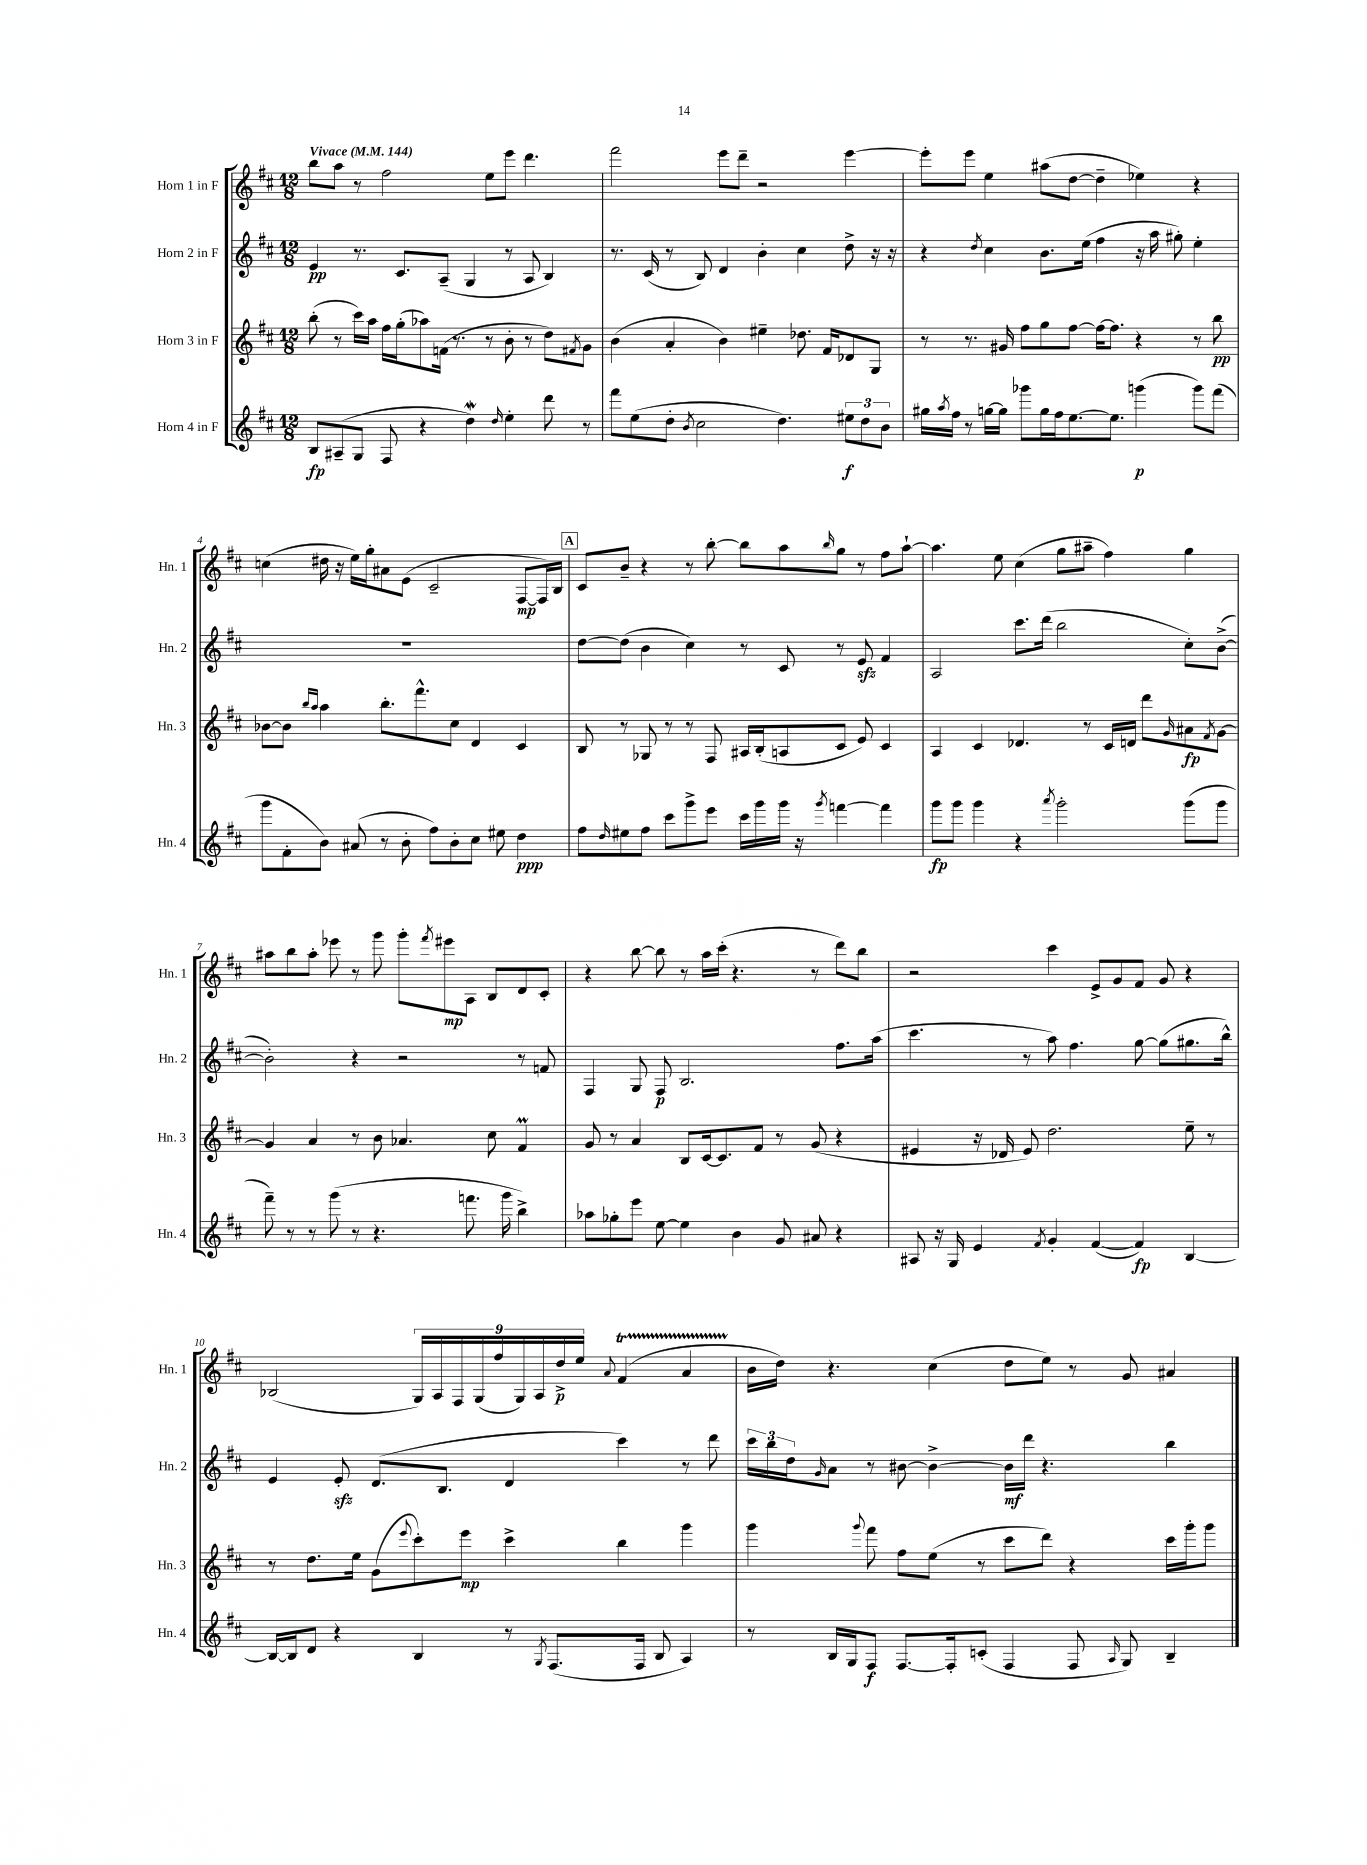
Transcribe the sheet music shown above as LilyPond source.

<<
\new StaffGroup <<
\new Staff = "s0" \with { instrumentName = "Horn 1 in F" shortInstrumentName = "Hn. 1" } {
    \clef treble \key d \major \numericTimeSignature \time 12/8 \tempo "Vivace" 4 = 144
    b''8 a''8 r8 fis''2 e''8 e'''8 d'''4. |
    fis'''2 e'''8 d'''8-- r2 e'''4~ |
    e'''8-. e'''8 e''4 ais''8( d''8~ d''4-- ees''4) r4 |
    c''4( dis''16 r16 e''16) g''16-. ais'8 e'8( cis'2-- fis8~\mp fis16) b16 |
    \mark \markup { \box "A" } cis'8 b'8-- r4 r8 b''8~-. b''8 a''8 \grace { b''16 } g''8 r8 fis''8 a''8~-! |
    a''4. e''8 cis''4( g''8 ais''8-- fis''4) g''4 |
    ais''8 b''8 ais''8-. ees'''8 r8 g'''8 g'''8-. \acciaccatura { fis'''8 } eis'''8\mp a8 b8 d'8 cis'8-. |
    r4 b''8~ b''8 r8 a''16 cis'''16-.( r4. r8 d'''8) b''8 |
    r2 cis'''4 e'8-> g'8 fis'8 g'8 r4 |
    bes2( \tuplet 9/8 { g16) a16 fis16 g16( fis''16 g16) a16 d''16->\p e''16 } \appoggiatura { a'8 } fis'4\startTrillSpan( a'4 |
    b'16\stopTrillSpan d''16) r4. cis''4( d''8 e''8) r8 g'8 ais'4 \bar "|." |
}
\new Staff = "s1" \with { instrumentName = "Horn 2 in F" shortInstrumentName = "Hn. 2" } {
    \clef treble \key d \major \numericTimeSignature \time 12/8
    e'4\pp r8. cis'8. a8--( g4 r8 a8 b4) |
    r8. cis'16( r8 b8) d'4 b'4-. cis''4 d''8-> r16 r16 |
    r4 \acciaccatura { d''8 } cis''4 b'8. e''16( fis''4 r16 a''16 gis''8-.) e''4-. |
    R1. |
    \mark \markup { \box "A" } d''8~ d''8( b'4 cis''4) r8 cis'8 r8 e'8\sfz fis'4 |
    a2 cis'''8. d'''16( b''2 cis''8-.) b'8~->( |
    b'2-.) r4 r2 r8 f'8 |
    fis4 g8 fis8\p b2. fis''8. a''16( |
    cis'''4. r8 a''8) fis''4. g''8~ g''8( gis''8. b''16-^) |
    e'4 e'8-.\sfz d'8.( b8. d'4 cis'''4) r8 d'''8 |
    \tuplet 3/2 { cis'''16 b''16 d''16 } \grace { g'16 } a'8 r8 bis'8~ bis'4~-> bis'16\mf d'''16 r4. b''4 \bar "|." |
}
\new Staff = "s2" \with { instrumentName = "Horn 3 in F" shortInstrumentName = "Hn. 3" } {
    \clef treble \key d \major \numericTimeSignature \time 12/8
    b''8-.( r8 cis'''16) a''16 fis''16 g''16-.( aes''8) f'16( r8. r8 b'8-. r8 d''8) \acciaccatura { fis'8 } g'8 |
    b'4( a'4-. b'4) eis''4-- des''8. fis'16 des'8 g8 |
    r8 r8. gis'16 fis''8 g''8 fis''8~ fis''16~ fis''8. r4 r8 b''8\pp |
    bes'8~ bes'8 \grace { b''16 a''16 } a''4 b''8.-. fis'''8.-^ cis''8 d'4 cis'4 |
    \mark \markup { \box "A" } b8 r8 ges8 r8 r8 fis8 ais16 b16-.( a8 cis'8 e'8) cis'4 |
    a4 cis'4 des'4. r8 cis'16 d'16 d'''8 \grace { g'16 } ais'8\fp \acciaccatura { fis'8 } g'8~ |
    g'4 a'4 r8 b'8 aes'4. cis''8 fis'4\prall |
    g'8 r8 a'4 b8 cis'16~ cis'8. fis'8 r8 g'8( r4 |
    eis'4 r16 des'16 eis'8) d''2. e''8-- r8 |
    r8 d''8. e''16 g'8( \appoggiatura { e'''8 } cis'''8-.) e'''8\mp cis'''4-> b''4 g'''4 |
    g'''4 \appoggiatura { g'''8 } fis'''8 fis''8 e''8( r8 cis'''8 d'''8) r4 cis'''16 g'''16-. g'''8 \bar "|." |
}
\new Staff = "s3" \with { instrumentName = "Horn 4 in F" shortInstrumentName = "Hn. 4" } {
    \clef treble \key d \major \numericTimeSignature \time 12/8
    b8\fp ais8--( g8 fis8 r4 d''4\mordent) \grace { d''16 } e''4-. d'''8 r8 |
    fis'''8 e''8( d''8-. \acciaccatura { b'8 } cis''2 d''4.) \tuplet 3/2 { eis''8\f d''8 b'8 } |
    gis''16 \acciaccatura { a''8 } fis''16 r8 g''16~ g''16 ges'''8 g''16 fis''16 e''8.~ e''8. g'''4\p( g'''8) fis'''8( |
    g'''8 fis'8-. b'8) ais'8( r8 b'8-. fis''8) b'8-. cis''8 eis''8 d''4\ppp |
    \mark \markup { \box "A" } fis''8 \grace { d''16 } eis''8 fis''8 cis'''8 g'''8-> e'''8 cis'''16 g'''16 g'''16 r16 \acciaccatura { g'''8 } f'''4~ f'''4 |
    g'''8\fp g'''8 g'''4 r4 \acciaccatura { a'''8 } g'''2-. g'''8( g'''8 |
    fis'''8--) r8 r8 g'''8( r8 r4. f'''8. g'''16 b''4->) |
    aes''8 ges''8-. e'''8 e''8~ e''4 b'4 g'8 ais'8 r4 |
    ais8 r16 g16 e'4 \acciaccatura { fis'8 } g'4-. fis'4~( fis'4\fp) b4~ |
    b16~ b16 d'8 r4 b4 r8 \acciaccatura { g8 } fis8.( fis16 b8 a4) |
    r8 b16 g16 fis8\f fis8.~ fis16-. c'8-.( fis4 fis8 \grace { a16 } g8) b4-- \bar "|." |
}
>>
>>
